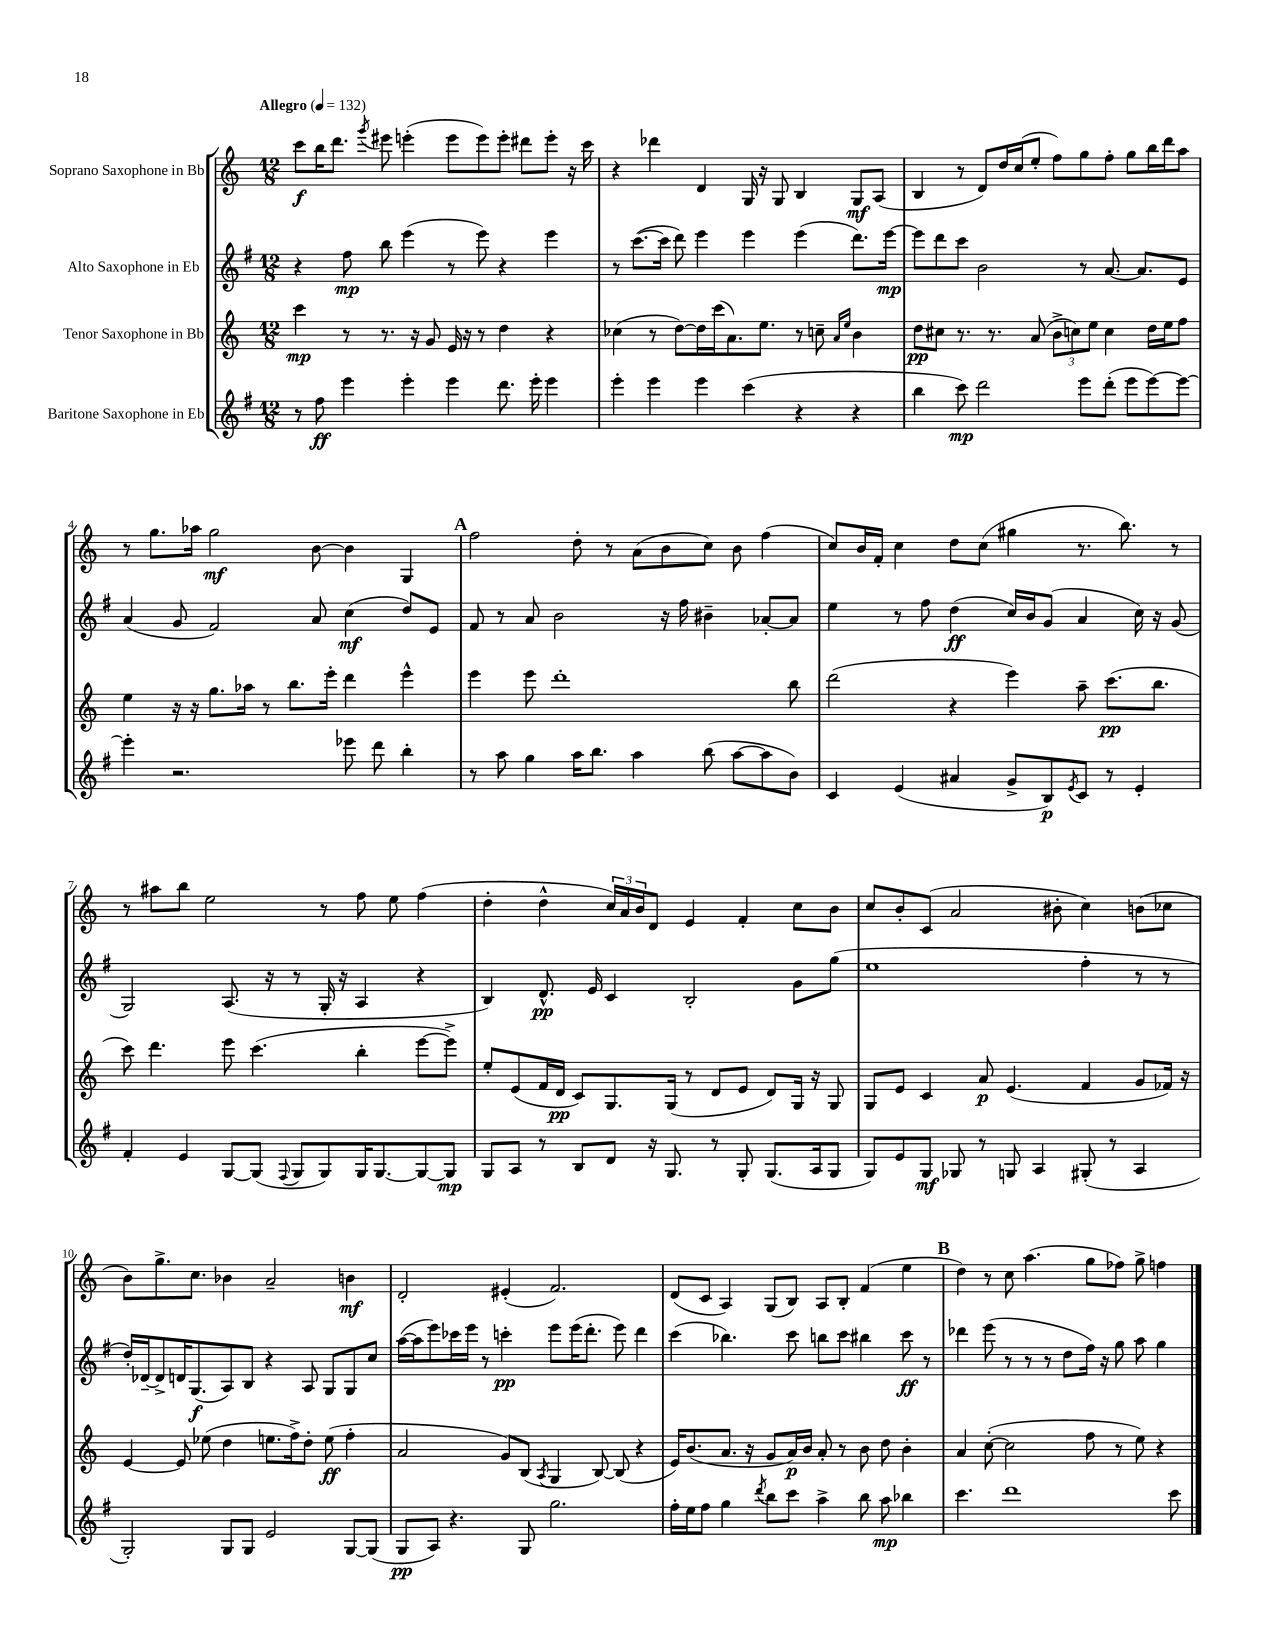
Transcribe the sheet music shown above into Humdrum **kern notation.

**kern	**kern	**kern	**kern
*staff4	*staff3	*staff2	*staff1
*clefG2	*clefG2	*clefG2	*clefG2
*k[f#]	*k[]	*k[f#]	*k[]
*M12/8	*M12/8	*M12/8	*M12/8
*MM132	*MM132	*MM132	*MM132
8r	4ccc\	4r	8ccc\L
8ff#\	.	.	16bb\K
.	.	.	8.ddd\J
4eee\	8r	8ff#\	.
.	.	.	8qggg/
.	8.r	8bb\	8eee#\
4eee'\	.	(4eee\	(4eee'\
.	16r	.	.
.	8g/	.	.
4eee\	16e/	8r	8eee\L
.	16r	.	.
.	8r	8eee\)	8eee\)
8.ddd\	4dd\	4r	8eee'\J
.	.	.	8ddd#\L
16eee'\	.	.	.
4eee\	4r	4eee\	8eee'\J
.	.	.	16r
.	.	.	16ccc\
=	=	=	=
4eee'\	(4cc-\	8r	4r
.	.	([8.ccc\L	.
4eee\	8r	.	4ddd-\
.	.	16ccc\]Jk	.
.	[8dd\L)	8ddd\)	.
4eee\	16dd\]L	4eee\	4d/
.	(16ccc\J	.	.
.	8.a\)	.	.
(4ccc\	.	4eee\	16G/
.	8.ee\J	.	16r
.	.	.	8G/
4r	8r	(4eee\	4B/
.	8cc~\	.	.
.	16qqa/LL	.	.
.	16qqee/JJ	.	.
4r	4b\	8.ddd\L)	8G/L
.	.	.	(8A/J
.	.	[16eee\Jk	.
=	=	=	=
4bb\	8dd\L	8eee\]L	4B/
.	8cc#\J	8ddd\	.
8ccc\)	8.r	8ccc\J	8r
2ddd\	.	2b\	8d/L)
.	8.r	.	.
.	.	.	16dd/L
.	.	.	(16cc/J
.	(8a/	.	8ee'/J
.	12b^\L	.	8ff\L)
.	12cc\)	.	.
8eee\L	.	8r	8gg\
.	12ee\J	.	.
(8ddd'\J	4cc\	[8.a/	8ff'\J
8eee\L	.	.	8gg\L
.	.	8.a/]L	.
[8eee\)	16dd\LL	.	16bb\L
.	16ee\J	.	16ddd\J
8eee\_J	8ff\J	8e/J	8aa\J
=	=	=	=
4eee'\]	4ee\	(4a/	8r
.	.	.	8.gg\L
2.r	16r	8g/	.
.	16r	.	16aa-\Jk
.	8.gg\L	2f#/)	2gg\
.	16aa-\Jk	.	.
.	8r	.	.
.	8.bb\L	.	.
.	.	8a/	[8b\
.	16eee'\Jk	.	.
8eee-\	4ddd\	(4cc\	4b\]
8ddd\	.	.	.
4bb'\	4eee^^\	8dd/L)	4G/
.	.	8e/J	.
=	=	=	=
8r	4eee\	8f#/	2ff\
8aa\	.	8r	.
4gg\	8eee\	8a/	.
.	1ddd'	2b\	.
16aa\LK	.	.	8dd'\
8.bb\J	.	.	.
.	.	.	8r
4aa\	.	.	(8a\L
.	.	16r	8b\
.	.	16ff#\	.
(8bb\	.	4b#~\	8cc\J)
[8aa\L	.	.	8b\
8aa\]	.	[8a-'/L	(4ff\
8b\J)	8bb\	8a-/]J	.
=	=	=	=
4c/	(2ddd\	4ee\	8cc/L)
.	.	.	16b/L
.	.	.	16f'/JJ
(4e/	.	8r	4cc\
.	.	8ff#\	.
4a#/	4r	(4dd\	8dd\L
.	.	.	(8cc\J
8g^/L	4eee\)	16cc/LL)	4gg#\
.	.	16b/J	.
8B/)	.	(8g/J	.
8qe/	.	.	.
8c/J	8aa~\	4a/	8.r
8r	(8.ccc\L	.	.
.	.	.	8.bb\)
4e'/	.	16cc\)	.
.	8.bb\J	16r	.
.	.	(8g/	8r
=	=	=	=
4f#'/	8ccc\)	2G/)	8r
.	4.ddd\	.	8aa#\L
4e/	.	.	8bb\J
.	.	.	2ee\
[8G/L	8eee\	(8.A/	.
(8G/]J	(4.ccc\	.	.
.	.	16r	.
8qqF#/	.	.	.
8G/L	.	8r	.
8G/)	.	16G'/	8r
.	.	16r	.
16G/K	4bb'\	4A/	8ff\
[8.G/	.	.	.
.	.	.	8ee\
8G/_	[8eee\L	4r	(4ff\
8G/]J	8eee^\]J)	.	.
=	=	=	=
8G/L	8ee'/L	4B/)	4dd'\
8A/J	(8e/	.	.
8r	16f/L	8.d^^/	4dd^^\
.	16d/JJ	.	.
8B/L	8c/L)	.	.
.	.	16e/	.
8d/J	8.G/	4c/	24cc/LL)
.	.	.	24a/
.	.	.	24b/J
16r	.	.	8d/J
8.G/	(16G/Jk	.	.
.	8r	2B'/	4e/
8r	8d/L	.	.
8G'/	8e/J	.	4f'/
(8.G/L	8d/L)	.	.
.	16G/Jk	8g\L	8cc\L
16A/k	16r	.	.
8G/J	8G/	(8gg\J	8b\J
=	=	=	=
8G/L)	8G/L	1ee	8cc/L
8e/	8e/J	.	8b'/
8G/J	4c/	.	(8c/J
8G-/	.	.	2a/
8r	8a/	.	.
8G/	(4.e/	.	.
4A/	.	.	.
.	.	.	8b#'\
(8G#'/	4f/	4ff#'\	4cc\)
8r	.	.	.
4A/	8g/L	8r	(8b\L
.	16f-/Jk)	8r	8cc-\J
.	16r	.	.
=	=	=	=
2G'/)	[4e/	16dd'/LL)	8b\L)
.	.	[16d-~/J	.
.	.	8d-^/]	8.gg^\
.	8e/]	16d/K	.
.	.	(8.G/	8.cc\J
.	(8ee-\	.	.
8G/L	4dd\	8A/)	4b-\
8G/J	.	8B/J	.
2e/	8.ee\L	4r	2a~/
.	16ff^\k)	.	.
.	8dd'\J	8A/	.
.	(8ee\	8G/L	.
[8G/L	4ff'\	8G/	4b\
(8G/]J	.	8cc/J	.
=	=	=	=
8G/L	2a/	([16aa\LL	2d'/
.	.	16aa\]J	.
8A/J)	.	8eee\)	.
4.r	.	16ccc-\L	.
.	.	16eee\JJ	.
.	.	8r	.
.	8g/L)	4ccc'\	(4e#'/
8G/	(8B/J	.	.
.	8qA/	.	.
2.gg\	4G/	8eee\L	2.f/)
.	.	(16eee\K	.
.	.	8.ddd'\J	.
.	[8B/)	.	.
.	(8B/]	8eee\)	.
.	4r	4ddd\	.
=	=	=	=
16ff#'\LL	16e/LK)	(4ccc\	(8d/L
16ee\J	(8.b/	.	.
8ff#\J	.	.	8c/J
4gg\	8.a/J	4.bb-\)	4A/)
.	16r	.	.
8qddd/	.	.	.
8bb\L	8g/L	.	(8G/L
8ccc\J	16a/L)	8ccc\	8B/J)
.	16b/JJ	.	.
4aa^\	8a'/	8bb\L	8A/L
.	8r	8ccc\J	8B'/J
8bb\	8b\	4bb#\	(4f/
8aa\	8dd\	.	.
4bb-\	4b'\	8ccc\	4ee\
.	.	8r	.
=	=	=	=
4.ccc\	4a/	4ddd-\	4dd\)
.	([8cc'\	(8eee\	8r
1ddd	2cc\]	8r	8cc\
.	.	8r	(4.aa\
.	.	8r	.
.	.	8dd\L	.
.	8ff\	16ff#\Jk)	8gg\L
.	.	16r	.
.	8r	8gg\	8ff-\J)
.	8ee\)	8aa\	8gg^\
.	4r	4gg\	4ff\
8ccc\	.	.	.
==	==	==	==
*-	*-	*-	*-
